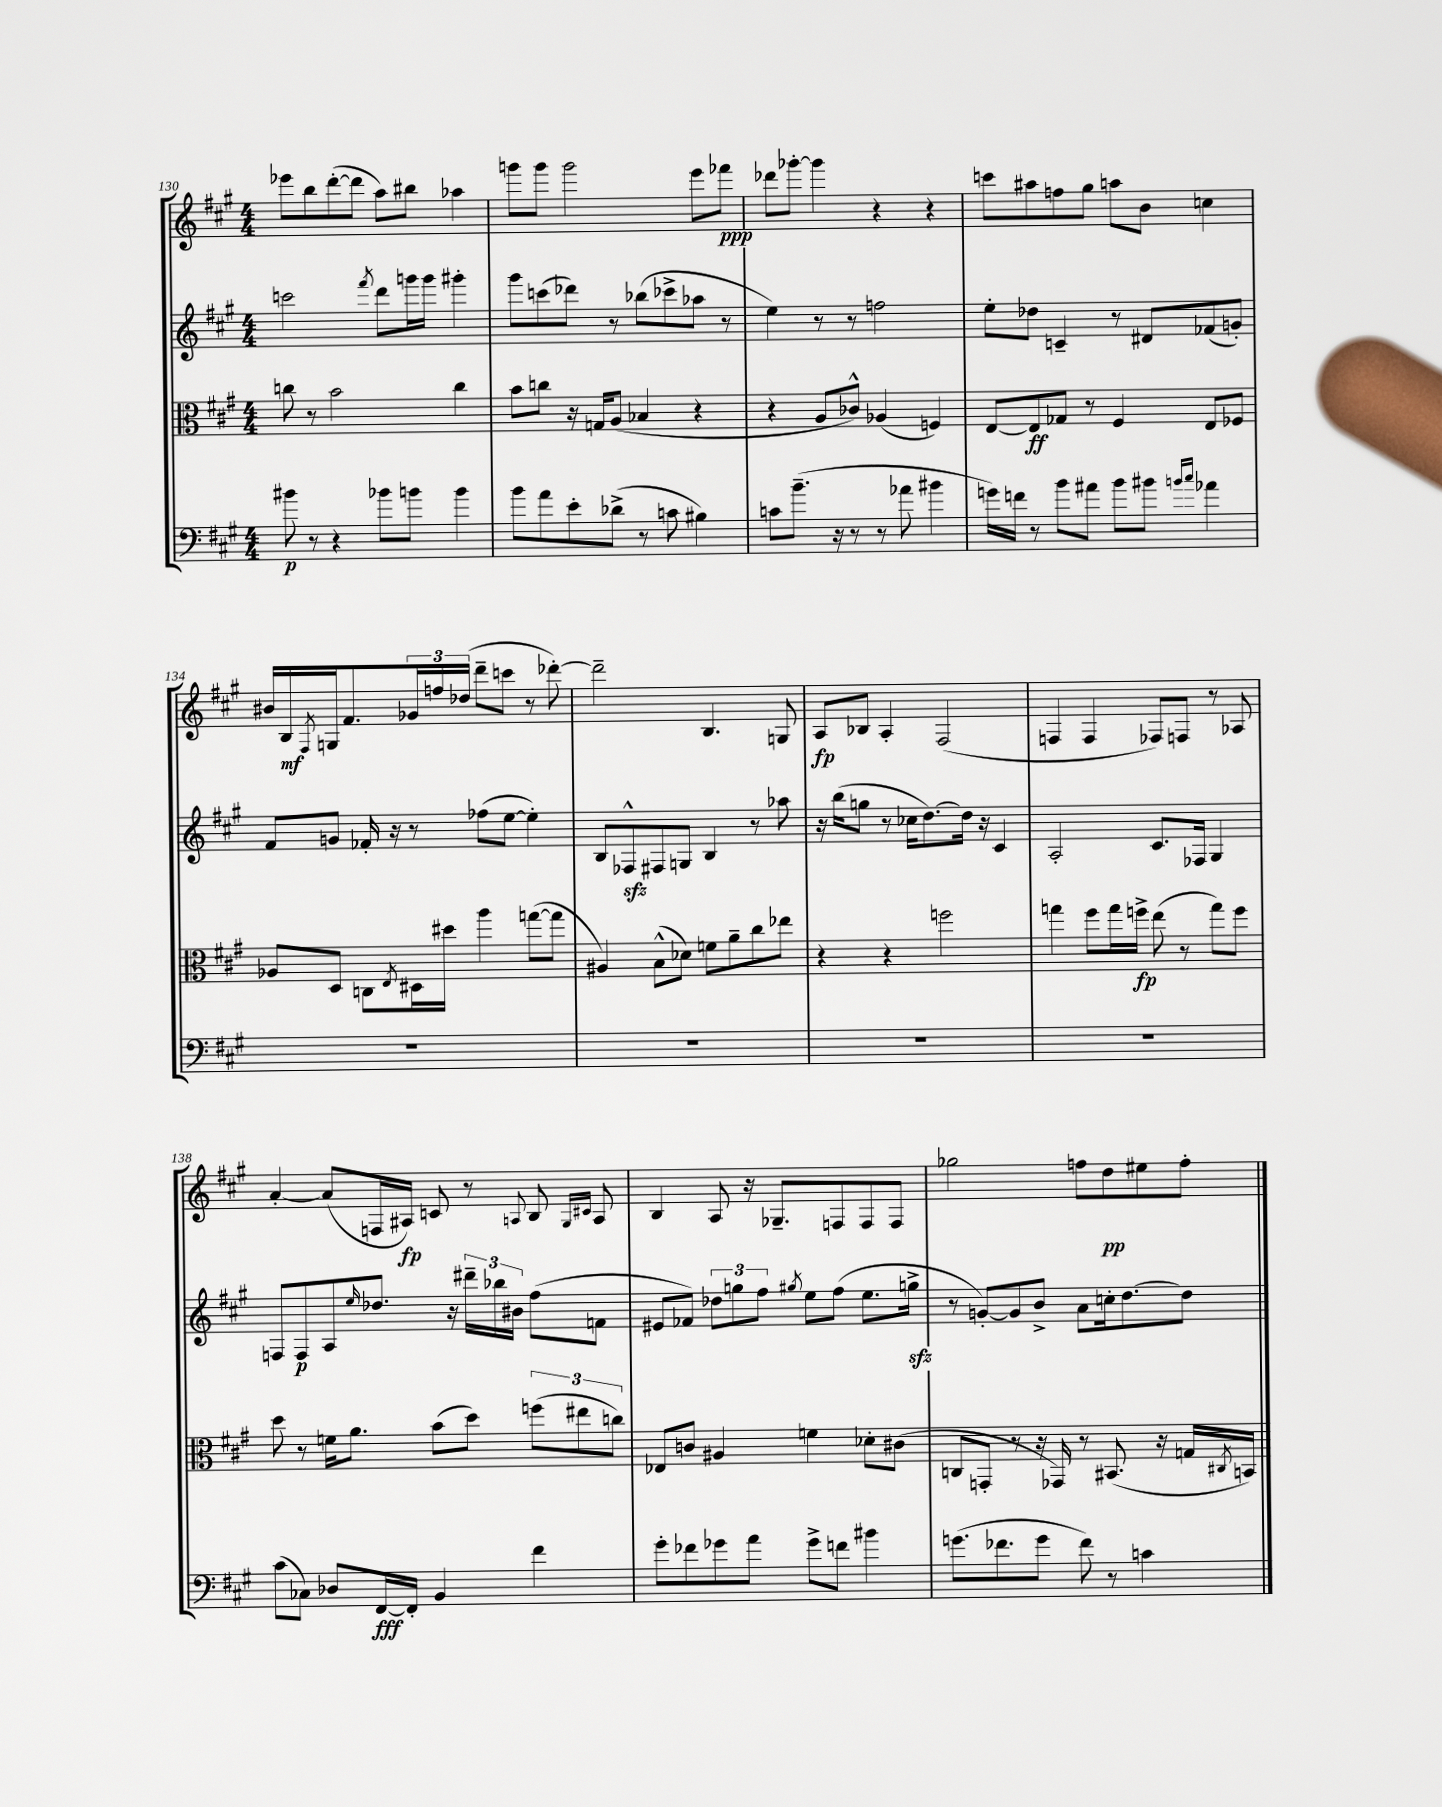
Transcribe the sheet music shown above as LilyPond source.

<<
\new StaffGroup <<
\new Staff = "s0" {
    \clef treble \key a \major \numericTimeSignature \time 4/4
    ees'''8 b''8 d'''8~-.( d'''8 a''8) bis''8 aes''4 |
    g'''8 g'''8 g'''2 e'''8 fes'''8\ppp |
    des'''8 ges'''8~-. ges'''4 r4 r4 |
    c'''8 ais''8 f''8 gis''8 a''8 b'8 c''4 |
    bis'16 b16\mf \acciaccatura { fis8 } g16 fis'8. \tuplet 3/2 { ges'16 f''16 des''16( } d'''8-- c'''8 r8 des'''8~-.) |
    des'''2-- b4. g8 |
    a8\fp bes8 a4-. fis2( |
    f4 f4 fes8) f8 r8 aes8 |
    a'4~-. a'8( f16 ais16\fp) c'8 r8 \appoggiatura { a8 } b8 \grace { gis16 cis'16 } a8 |
    b4 a8 r16 ges8.-- f8 f8 f8 |
    ges''2 f''8 d''8\pp eis''8 f''8-. \bar "|." |
}
\new Staff = "s1" {
    \clef treble \key a \major \numericTimeSignature \time 4/4
    c'''2 \acciaccatura { fis'''8 } d'''8 g'''16 g'''16 gis'''4-. |
    gis'''8 c'''8( des'''8) r8 bes''8( ces'''8-> aes''8 r8 |
    e''4) r8 r8 f''2 |
    e''8-. des''8 c'4-- r8 dis'8 fes'8( g'8-.) |
    fis'8 g'8 fes'16-. r16 r8 fes''8( e''8~ e''4-.) |
    b8 fes8-^\sfz fis8 g8 b4 r8 aes''8 |
    r16 b''16( g''8 r8 ces''16 d''8.~) d''16 r16 cis'4 |
    a2-. cis'8. fes16 gis4 |
    f8 f8\p a8 \grace { e''16 } des''8. r16 \tuplet 3/2 { dis'''16-- bes''16 bis'16 } fis''8( f'8 |
    eis'8 fes'8) \tuplet 3/2 { des''8 g''8 fis''8 } \acciaccatura { gis''8 } e''8 fis''8( e''8. g''16->\sfz |
    r8 g'8~-.) g'8 b'8-> a'8 c''16-. d''8.~ d''8 \bar "|." |
}
\new Staff = "s2" {
    \clef alto \key a \major \numericTimeSignature \time 4/4
    c''8 r8 b'2 c''4 |
    b'8 c''8 r16 g16 a8( bes4 r4 |
    r4 a8 ces'8-^) aes4( f4) |
    e8~ e8\ff ges8 r8 fis4 e8 fes8 |
    aes8 d8 c8 \acciaccatura { e8 } dis16 dis''16 a''4 g''8~( g''8 |
    ais4) b8-^( des'8) f'8 a'8-- cis''8 ees''8 |
    r4 r4 f''2 |
    g''4 fis''8 g''16 f''16->\fp e''8( r8 g''8) f''8 |
    d''8 r8 f'16 a'8. b'8( d''8) \tuplet 3/2 { f''8( eis''8 c''8) } |
    ees8 c'8 ais4 f'4 des'8-. cis'8( |
    c8 g,8-. r8 r16 ges,16) r8 bis,8.( r16 g16 \acciaccatura { cis8 } b,16) \bar "|." |
}
\new Staff = "s3" {
    \clef bass \key a \major \numericTimeSignature \time 4/4
    bis'8\p r8 r4 bes'8 b'8 b'4 |
    b'8 a'8 e'8-. des'8->( r8 c'8 bis4) |
    c'8 b'8.--( r16 r8 r8 aes'8 bis'4 |
    g'16) f'16 r8 b'8 ais'8 b'8 bis'8 \grace { b'16 cis''16 } aes'4 |
    R1 |
    R1 |
    R1 |
    R1 |
    cis'8( ces8) des8 fis,16~\fff fis,16-. b,4 fis'4 |
    gis'8-. fes'8 ges'8 a'8 ges'8-> f'8 bis'4 |
    g'8.( fes'8. g'8 fes'8) r8 c'4 \bar "|." |
}
>>
>>
\layout { \context { \Score currentBarNumber = #130 } }
